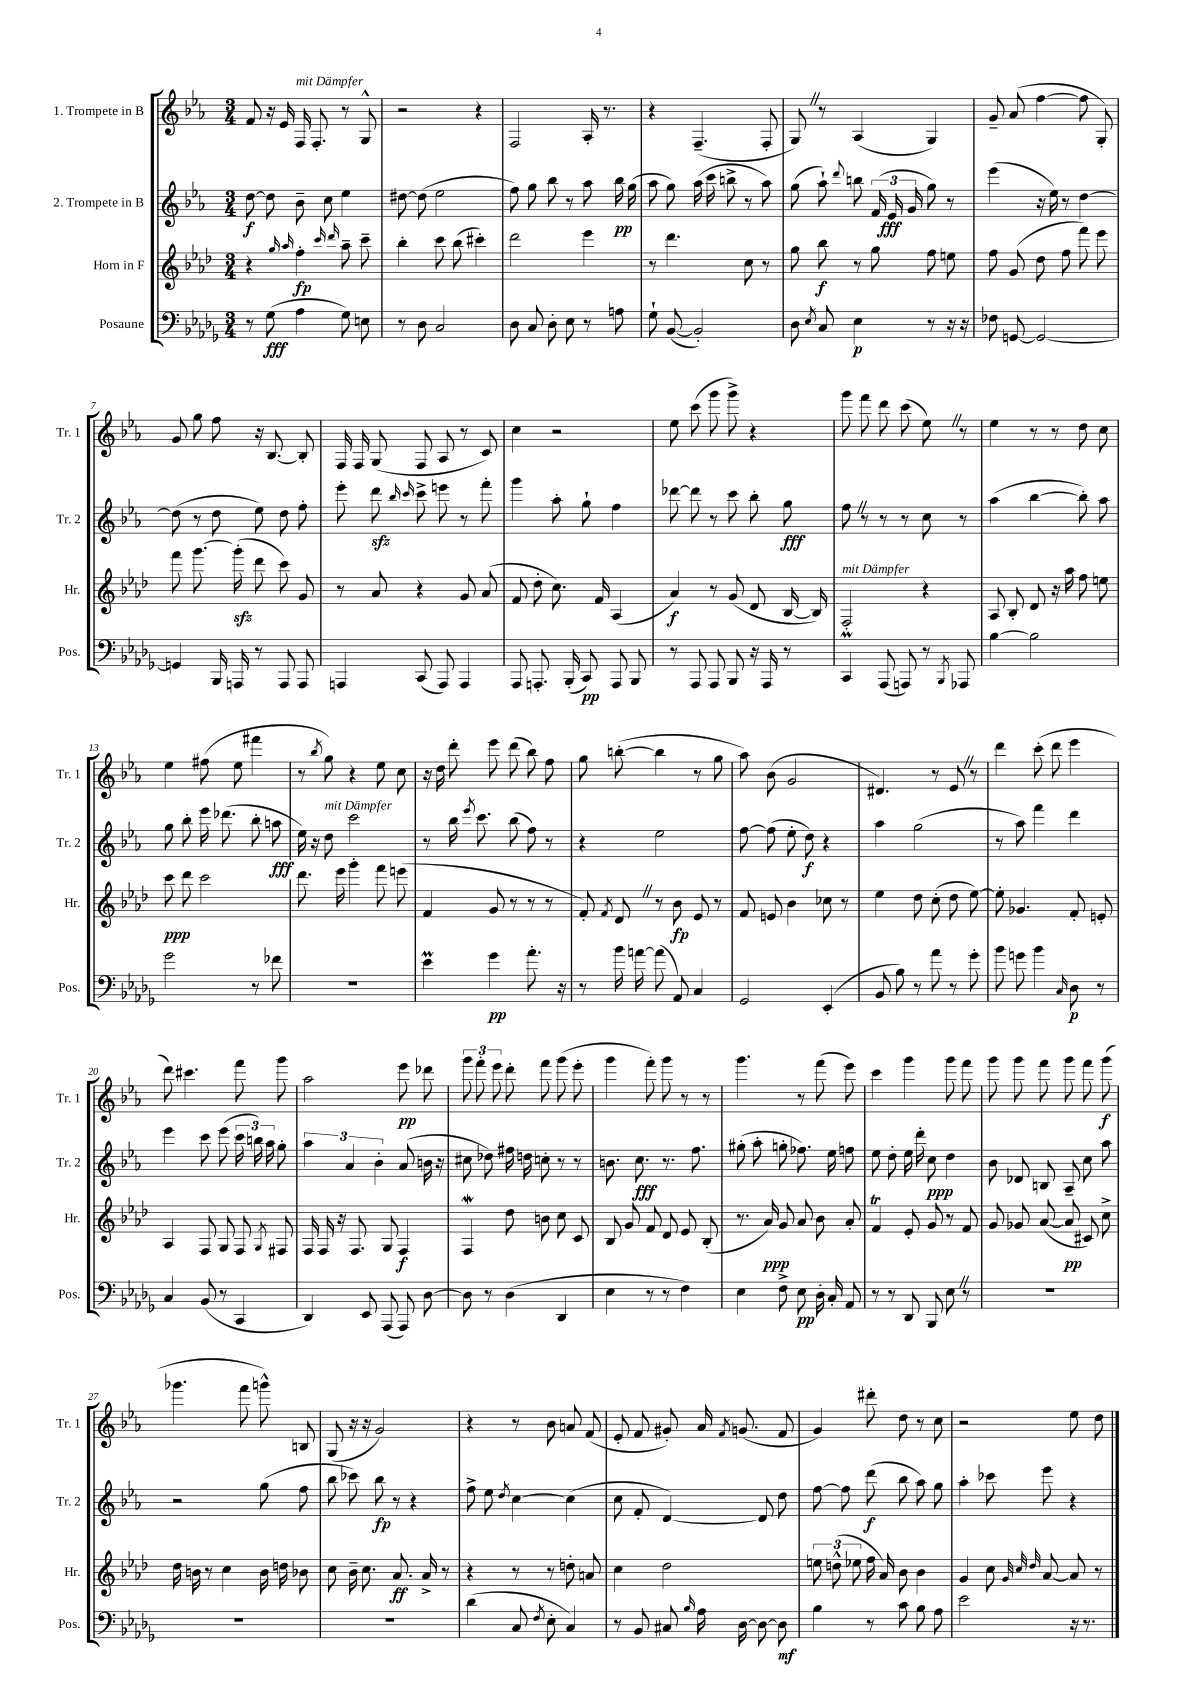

**kern	**dynam	**kern	**dynam	**kern	**dynam	**kern	**dynam
*part4	*part4	*part3	*part3	*part2	*part2	*part1	*part1
*staff4	*staff4	*staff3	*staff3	*staff2	*staff2	*staff1	*staff1
*I"Posaune	*	*I"Horn in F	*	*I"2. Trompete in B	*	*I"1. Trompete in B	*
*I'Pos.	*	*I'Hr.	*	*I'Tr. 2	*	*I'Tr. 1	*
*clefF4	*	*clefG2	*	*clefG2	*	*clefG2	*
*k[b-e-a-d-g-]	*	*k[b-e-a-d-]	*	*k[b-e-a-]	*	*k[b-e-a-]	*
*M3/4	*	*M3/4	*	*M3/4	*	*M3/4	*
=1	=1	=1	=1	=1	=1	=1	=1
8r	.	4r	.	[8dd\	f	8f/	.
(8G-\	fff	.	.	8dd\]	.	16r	.
.	.	.	.	.	.	16e-/	.
.	.	16qqgg/	.	.	.	.	.
.	.	16qqaa-/	.	.	.	.	.
!	!	!	!	!	!	!LO:TX:a:i:t=mit Dämpfer	!
4A-\	.	4ff'\	fp	8b-~\	.	16F/	.
.	.	.	.	.	.	8.F'/	.
.	.	.	.	8cc\	.	.	.
.	.	16qqccc/	.	.	.	.	.
.	.	16qqddd-/	.	.	.	.	.
8G-\)	.	8aa-~\	.	4ee-\	.	8r	.
8En\	.	8ccc~\	.	.	.	8G^^/	.
=2	=2	=2	=2	=2	=2	=2	=2
8r	.	4bb-'\	.	[8dd#X\	.	2r	.
8D-\	.	.	.	(8dd#\]	.	.	.
2C/	.	8ccc\	.	2ee-\	.	.	.
.	.	(8bb-\	.	.	.	.	.
.	.	4ccc#X'\)	.	.	.	4r	.
=3	=3	=3	=3	=3	=3	=3	=3
8D-\	.	2ddd-\	.	8ff\)	.	2F/	.
8C/	.	.	.	8gg\	.	.	.
8D-'\	.	.	.	8bb-\	.	.	.
8E-\	.	.	.	8r	.	.	.
8r	.	4eee-\	.	8aa-\	.	16A-'/	.
.	.	.	.	.	.	8.r	.
8An\	.	.	.	16bb-\	pp	.	.
.	.	.	.	(16gg\	.	.	.
=4	=4	=4	=4	=4	=4	=4	=4
8G-`\	.	8r	.	8aa-\	.	4r	.
([8BB-/	.	4.ddd-\	.	8gg\)	.	.	.
2BB-'/])	.	.	.	(16aa-\	.	(4.F~/	.
.	.	.	.	16ccc\	.	.	.
.	.	.	.	8bbn^\	.	.	.
.	.	8cc\	.	8r	.	.	.
.	.	8r	.	8aa-\)	.	8F'/	.
=5	=5	=5	=5	=5	=5	=5	=5
8D-\	.	8gg\	.	(8gg\	.	8GZ/)	.
8qE-/	.	.	.	.	.	.	.
8C/	.	8bb-\	f	8aa-`\)	.	8r	.
.	.	.	.	8qqddd/	.	.	.
4E-\	p	8r	.	8bbn\	.	(4A-/	.
.	.	8gg\	.	(24f/	.	.	.
.	.	.	.	24e-/	fff	.	.
.	.	.	.	24g/	.	.	.
8r	.	8ff\	.	8gg\)	.	4G/)	.
16r	.	8een\	.	8r	.	.	.
16r	.	.	.	.	.	.	.
=6	=6	=6	=6	=6	=6	=6	=6
8F-X\	.	8ff\	.	(4eee-\	.	8g~/	.
[8GGn/	.	(8g/	.	.	.	(8a-/	.
2GG/_	.	8dd-\	.	16r	.	[4ff\	.
.	.	.	.	16ee-\)	.	.	.
.	.	8ff\	.	8r	.	.	.
.	.	8fff\)	.	[4dd\	.	8ff\]	.
.	.	8eee-\	.	.	.	8G'/)	.
!!LO:LB:g=z
=7	=7	=7	=7	=7	=7	=7	=7
4GGn/]	.	8fff\	.	(8dd\]	.	8g/	.
.	.	[8.ggg\	.	8r	.	8gg\	.
16BBB-/	.	.	.	8dd\	.	8ff\	.
16AAAn/	.	(16gggzz'\]	.	.	.	.	.
8r	.	8ddd-\	.	8ee-\)	.	16r	.
.	.	.	.	.	.	[8.B-/	.
8AAA/	.	8ccc\)	.	8dd\	.	.	.
8AAA/	.	8g/	.	8ff'\	.	8B-'/]	.
=8	=8	=8	=8	=8	=8	=8	=8
4AAAn/	.	8r	.	8eee-'\	.	16F/	.
.	.	.	.	.	.	16F/	.
.	.	8a-/	.	8dddzz\	.	(8G/	.
.	.	.	.	16qqbb-/	.	.	.
.	.	.	.	16qqccc/	.	.	.
(8CC/	.	4r	.	8ccc^\	.	8F/	.
8AAA/)	.	.	.	8eeen\	.	8A-/	.
4AAA/	.	8g/	.	8r	.	8r	.
.	.	(8a-/	.	8fff'\	.	8c/)	.
=9	=9	=9	=9	=9	=9	=9	=9
8AAA-/	.	8f/	.	4ggg\	.	4cc\	.
8.AAAn'/	.	8dd-'\	.	.	.	.	.
.	.	8.cc\)	.	8aa-'\	.	2r	.
(16BBB-'/	.	.	.	.	.	.	.
8CC/)	pp	.	.	8gg`\	.	.	.
.	.	16f/	.	.	.	.	.
8AAA/	.	(4A-/	.	4ff\	.	.	.
8BBB-/	.	.	.	.	.	.	.
=10	=10	=10	=10	=10	=10	=10	=10
8r	.	4a-/)	f	[8ddd-X\	.	8ee-\	.
8AAA-/	.	.	.	8ddd-\]	.	(8ccc\	.
8AAA-/	.	8r	.	8r	.	8ggg\	.
8BBB-/	.	(8g/	.	8ccc\	.	8ggg^\)	.
16r	.	8d-/	.	8bb-'\	.	4r	.
16AAA-/	.	.	.	.	.	.	.
8r	.	[16B-/	.	8gg\	fff	.	.
.	.	16B-/])	.	.	.	.	.
=11	=11	=11	=11	=11	=11	=11	=11
!	!	!LO:TX:a:i:t=mit Dämpfer	!	!	!	!	!
4CCm/	.	2F'/	.	8ffZ\	.	8ggg\	.
.	.	.	.	8r	.	8fff\	.
(8AAA-/	.	.	.	8r	.	8ddd\	.
8AAAn/)	.	.	.	8r	.	(8ccc\	.
8r	.	4r	.	8cc\	.	8ee-Z\)	.
8qBBB-/	.	.	.	.	.	.	.
8AAA-X/	.	.	.	8r	.	8r	.
=12	=12	=12	=12	=12	=12	=12	=12
[4B-\	.	8A-/	.	(4aa-\	.	4ee-\	.
.	.	8B-'/	.	.	.	.	.
2B-\]	.	8d-/	.	[4bb-\	.	8r	.
.	.	16r	.	.	.	8r	.
.	.	16aa-\	.	.	.	.	.
.	.	8ff\	.	8bb-'\])	.	8dd\	.
.	.	8een\	.	8aa-\	.	8cc\	.
!!LO:LB:g=z
=13	=13	=13	=13	=13	=13	=13	=13
2g-\	.	8ccc\	ppp	8gg\	.	4ee-\	.
.	.	8ddd-\	.	8bb-'\	.	.	.
.	.	2ccc\	.	16eee-\	.	(8ff#X\	.
.	.	.	.	(8.ddd-X\	.	.	.
.	.	.	.	.	.	8ee-\	.
8r	.	.	.	8bb-'\	.	4fff#X\	.
8f-X\	.	.	.	8aan\	fff	.	.
=14	=14	=14	=14	=14	=14	=14	=14
2.r	.	8.ddd-\	.	16ee-\)	.	8r	.
.	.	.	.	16r	.	.	.
.	.	.	.	.	.	8qbb-/	.
!	!	!	!	!LO:TX:a:i:t=mit Dämpfer	!	!	!
.	.	.	.	8dd\	.	8gg\)	.
.	.	16eee-\	.	.	.	.	.
.	.	4ggg'\	.	2ccc\	.	4r	.
.	.	8fff\	.	.	.	8ee-\	.
.	.	(8eeen\	.	.	.	8cc\	.
=15	=15	=15	=15	=15	=15	=15	=15
4e-M\	.	4f/	.	8r	.	16r	.
.	.	.	.	.	.	16dd\	.
.	.	.	.	16bb-\	.	8ddd'\	.
.	.	.	.	8qeee-/	.	.	.
.	.	.	.	8.ccc\	.	.	.
4g-\	pp	8g/	.	.	.	8eee-\	.
.	.	8r	.	(8bb-\	.	(8ddd\	.
8.a-'\	.	8r	.	8ff\)	.	8bb-\)	.
.	.	8r	.	8r	.	8ff\	.
16r	.	.	.	.	.	.	.
=16	=16	=16	=16	=16	=16	=16	=16
8r	.	8f'/)	.	4r	.	8gg\	.
.	.	8qf/	.	.	.	.	.
16b-\	.	8d-Z/	.	.	.	([8bbn'\	.
[16an\	.	.	.	.	.	.	.
(8a\]	.	8r	.	2ee-\	.	4bb\]	.
8AA-/)	.	8b-\	fp	.	.	.	.
4C/	.	8e-/	.	.	.	8r	.
.	.	8r	.	.	.	8gg\	.
=17	=17	=17	=17	=17	=17	=17	=17
2GG-/	.	8f/	.	[8ff\	.	8aa-\)	.
.	.	8en/	.	(8ff\]	.	(8b-\	.
.	.	4b-\	.	8ee-'\	.	2g/	.
.	.	.	.	8dd\)	f	.	.
(4EE-'/	.	8cc-X\	.	4r	.	.	.
.	.	8r	.	.	.	.	.
=18	=18	=18	=18	=18	=18	=18	=18
8BB-/	.	4ee-\	.	4aa-\	.	4.d#X/)	.
8B-\)	.	.	.	.	.	.	.
8r	.	8dd-\	.	(2gg\	.	.	.
8a-\	.	(8cc'\	.	.	.	8r	.
8r	.	8dd-\	.	.	.	8e-Z/	.
8g-'\	.	[8ee-\)	.	.	.	8r	.
=19	=19	=19	=19	=19	=19	=19	=19
8b-\	.	8ee-'\]	.	8r	.	4ddd\	.
8gn\	.	4.g-X/	.	8aa-\)	.	.	.
4b-\	.	.	.	4fff\	.	(8ccc'\	.
.	.	.	.	.	.	8ddd\	.
16qqC/	.	.	.	.	.	.	.
8D-\	p	8f'/	.	4ddd\	.	4eee-\	.
8r	.	8en'/	.	.	.	.	.
!!LO:LB:g=z
=20	=20	=20	=20	=20	=20	=20	=20
4C/	.	4A-/	.	4eee-\	.	8ddd\)	.
.	.	.	.	.	.	4.ccc#X\	.
(8BB-/	.	8F/	.	8ccc\	.	.	.
8r	.	8G/	.	(8eee-\	.	.	.
4CC/	.	8F/	.	24ccc\	.	8fff\	.
.	.	.	.	24bbn\)	.	.	.
.	.	.	.	24aa-\	.	.	.
.	.	8qG/	.	.	.	.	.
.	.	8F#X/	.	8gg'\	.	8ggg\	.
=21	=21	=21	=21	=21	=21	=21	=21
4DD-/)	.	16F/	.	6aa-\	.	2aa-\	.
.	.	16F/	.	.	.	.	.
.	.	16r	.	.	.	.	.
.	.	.	.	6a-/	.	.	.
.	.	8.F/	.	.	.	.	.
8EE-/	.	.	.	.	.	.	.
.	.	.	.	6b-'\	.	.	.
(8AAA-/	.	8G/	.	.	.	.	.
8AAA-/)	.	4F/	f	(8a-/	.	8eee-\	pp
[8D-\	.	.	.	16bn\	.	8ddd-X\	.
.	.	.	.	16r	.	.	.
=22	=22	=22	=22	=22	=22	=22	=22
8D-\]	.	4FW/	.	8cc#X\	.	12ggg\	.
.	.	.	.	.	.	12fff'\	.
8r	.	.	.	8dd-X\)	.	.	.
.	.	.	.	.	.	12eee-\	.
(4D-\	.	8dd-\	.	16ff#X\	.	8ddd'\	.
.	.	.	.	16ddn\	.	.	.
.	.	8bn\	.	8ccn'\	.	8fff\	.
4DD-/	.	8cc\	.	8r	.	(8ggg\	.
.	.	8c/	.	8r	.	8eee-'\	.
=23	=23	=23	=23	=23	=23	=23	=23
4E-\	.	8B-/	.	8.bn\	.	4ggg\	.
.	.	8g/	.	.	.	.	.
.	.	.	.	8.cc\	fff	.	.
8r	.	8f/	.	.	.	8fff'\)	.
8r	.	8d-/	.	8.r	.	8ggg\	.
4F\)	.	8e-/	.	.	.	8r	.
.	.	.	.	8.ff\	.	.	.
.	.	(8B-'/	.	.	.	8r	.
=24	=24	=24	=24	=24	=24	=24	=24
4E-\	.	8.r	.	(8gg#X'\	.	4.ggg\	.
.	.	.	.	8aa-'\	.	.	.
.	.	16a-/)	ppp	.	.	.	.
8F^\	.	8g/	.	8ggn'\	.	.	.
8E-\	pp	8a-/	.	8.ff-X\)	.	8r	.
16D-'\	.	8b-\	.	.	.	(8fff\	.
16C'/	.	.	.	16ee-\	.	.	.
8AA-/	.	8a-'/	.	8ffn\	.	8eee-\)	.
=25	=25	=25	=25	=25	=25	=25	=25
8r	.	4fT/	.	8ee-\	.	4ccc\	.
8r	.	.	.	8dd'\	.	.	.
8DD-/	.	8e-'/	.	16ee-\	.	4ggg\	.
.	.	.	.	16ddd'\	.	.	.
8BBB-/	.	8g/	.	8cc\	ppp	.	.
8E-Z\	.	8r	.	4dd\	.	8ggg\	.
8r	.	8f/	.	.	.	8fff\	.
=26	=26	=26	=26	=26	=26	=26	=26
2.r	.	8g/	.	8b-\	.	8ggg\	.
.	.	8g-X/	.	8d-X/	.	8ggg\	.
.	.	([8a-/	.	8Bn/	.	8fff\	.
.	.	8a-/]	pp	8A-~/	.	8ggg\	.
.	.	8c#X/)	.	8cc\	.	8fff\	.
.	.	8cc^\	.	8aa-\	.	(8ggg\	f
!!LO:LB:g=z
=27	=27	=27	=27	=27	=27	=27	=27
2.r	.	16dd-\	.	2r	.	4.ggg-X\	.
.	.	16bn\	.	.	.	.	.
.	.	8r	.	.	.	.	.
.	.	4cc\	.	.	.	.	.
.	.	.	.	.	.	8fff\	.
.	.	16b\	.	(8gg\	.	8gggn^^\)	.
.	.	16ddn\	.	.	.	.	.
.	.	8b-X\	.	8ff\	.	8Bn/	.
=28	=28	=28	=28	=28	=28	=28	=28
2.r	.	8cc\	.	8bb-\	.	(8G/	.
.	.	16b-~\	.	8ccc-X\)	.	16r	.
.	.	8.cc\	.	.	.	16r	.
.	.	.	.	8bb-\	fp	2g/)	.
.	.	8.a-/	ff	8r	.	.	.
.	.	.	.	4r	.	.	.
.	.	16a-^/	.	.	.	.	.
.	.	8r	.	.	.	.	.
=29	=29	=29	=29	=29	=29	=29	=29
(4d-\	.	4r	.	8ff^\	.	4r	.
.	.	.	.	8ee-\	.	.	.
.	.	.	.	8qdd/	.	.	.
8C/	.	8r	.	[4cc\	.	8r	.
8qF/	.	.	.	.	.	.	.
8E-'\	.	8r	.	.	.	8b-\	.
4C/)	.	8ddn'\	.	(4cc\]	.	8an/	.
.	.	8an/	.	.	.	(8f/	.
=30	=30	=30	=30	=30	=30	=30	=30
8r	.	4cc\	.	8cc\	.	8e-'/	.
8BB-/	.	.	.	8f'/	.	8f/	.
8C#X/	.	2dd-\	.	[4d/)	.	8g#X'/)	.
16qqB-/	.	.	.	.	.	.	.
16A-\	.	.	.	.	.	16a-/	.
.	.	.	.	.	.	8qf/	.
[16D-\	.	.	.	.	.	(8.gn/	.
8D-\_	.	.	.	8d/]	.	.	.
8D-\]	mf	.	.	8dd\	.	8f/	.
=31	=31	=31	=31	=31	=31	=31	=31
4B-\	.	12een\	.	[8ff\	.	4g/)	.
.	.	(12ddn^^\	.	.	.	.	.
.	.	.	.	8ff\]	.	.	.
.	.	12ee-X\	.	.	.	.	.
8r	.	16ff\	.	(8ddd\	f	8ddd#X'\	.
.	.	16a-/)	.	.	.	.	.
8c\	.	8b-\	.	8bb-\	.	8dd\	.
8B-\	.	4b-\	.	8aa-\)	.	8r	.
8A-\	.	.	.	8gg\	.	8cc\	.
=32	=32	=32	=32	=32	=32	=32	=32
2e-\	.	4g/	.	4aa-'\	.	2r	.
.	.	8cc\	.	8ccc-X\	.	.	.
.	.	32qqg/	.	.	.	.	.
.	.	32qqcc/	.	.	.	.	.
.	.	32qqdd-/	.	.	.	.	.
.	.	[8a-/	.	8eee-\	.	.	.
16r	.	8a-/]	.	4r	.	8ee-\	.
8.r	.	.	.	.	.	.	.
.	.	8r	.	.	.	8dd\	.
==	==	==	==	==	==	==	==
*-	*-	*-	*-	*-	*-	*-	*-
